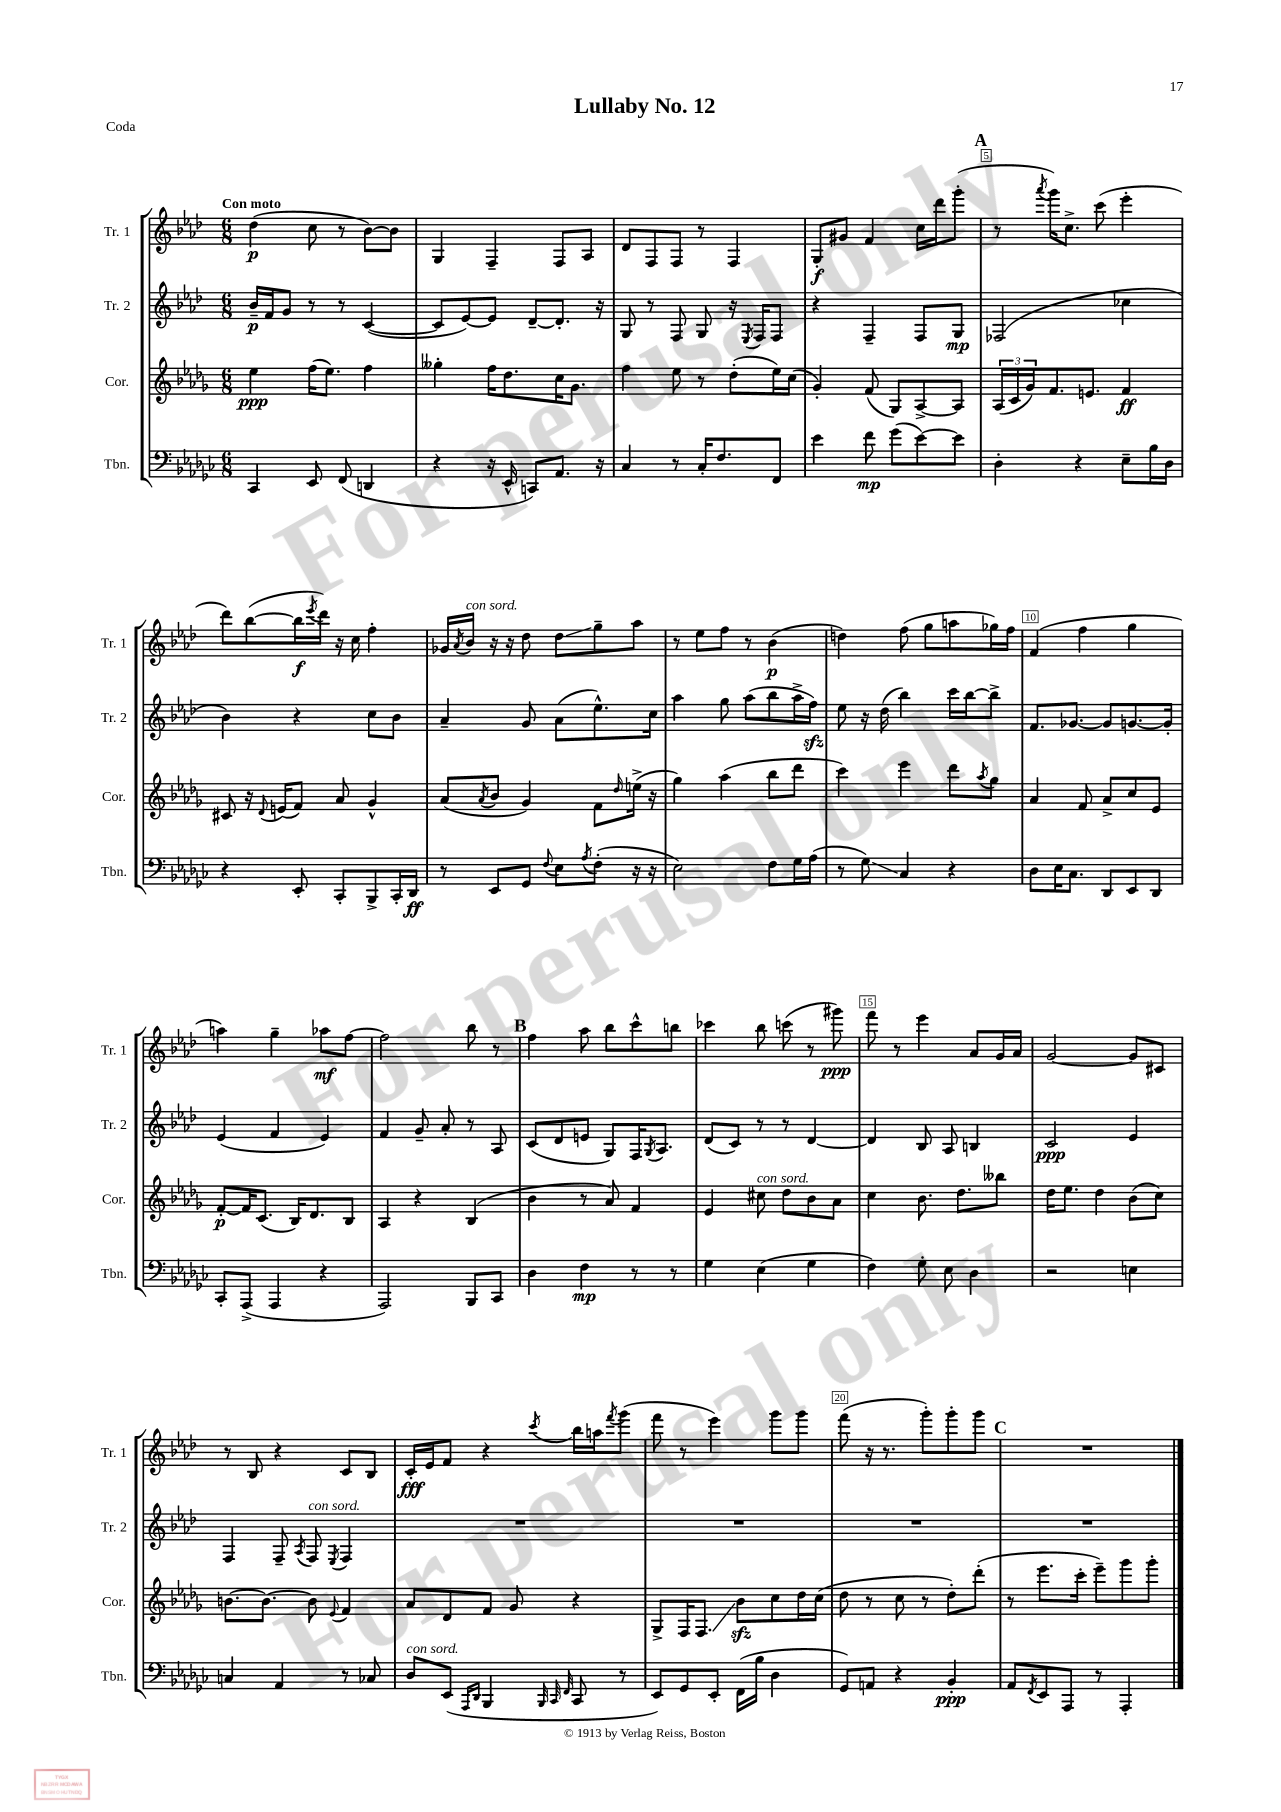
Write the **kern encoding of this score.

**kern	**kern	**kern	**kern
*staff4	*staff3	*staff2	*staff1
*clefF4	*clefG2	*clefG2	*clefG2
*k[b-e-a-d-g-c-]	*k[b-e-a-d-g-]	*k[b-e-a-d-]	*k[b-e-a-d-]
*M6/8	*M6/8	*M6/8	*M6/8
4CC-	4ee-	16b-~	(4dd-
.	.	16f	.
.	.	8g	.
8EE-	(16ff	8r	8cc
.	8.ee-)	.	.
(8FF	.	8r	8r
4DD	4ff	([4c	[8b-)
.	.	.	8b-]
=	=	=	=
4r	4gg--'	8c]	4G
.	.	[8e-)	.
16r	16ff	8e-]	4F~
16EE-^^	8.dd-	.	.
8CC)	.	[8d-~	.
8.AA-	16cc	8.d-']	8F
.	8.g-	.	.
.	.	.	8A-
16r	.	16r	.
=	=	=	=
4C-	4ff	8G	8d-
.	.	8r	8F
8r	8ee-	8F	8F
16C-'	8r	8G	8r
8.F	.	.	.
.	(8dd-'	16r	4F
.	.	8qE-	.
.	.	16F	.
8FF	16ee-)	8F	.
.	(16cc	.	.
=	=	=	=
4e-	4g-')	4r	8G'
.	.	.	8g#
8f	(8f	4F~	4f
(8g-	8G-)	.	.
[8e-)	[8A-^	8F	16cc
.	.	.	16ddd-
8e-]	8A-]	8G	(8ggg'
=	=	=	=
4D-'	(24A-	(2F-	8r
.	24c	.	.
.	24g-)	.	.
.	.	.	8qaaa-
.	8.f	.	16ggg)
.	.	.	8.cc^
4r	.	.	.
.	8.e	.	.
.	.	.	(8ccc
8E-~	4f	4cc-	4eee-'
16B-	.	.	.
16D-	.	.	.
=	=	=	=
4r	8c#	4b-)	8ddd-)
.	16r	.	([8bb-
.	8qqd-	.	.
.	(16e	.	.
8EE-'	8f)	4r	16bb-]
.	.	.	8qeee-
.	.	.	16ddd-)
8CC-'	8a-	.	16r
.	.	.	16cc
8BBB-^	4g-^^	8cc	4ff'
16CC-'	.	8b-	.
16DD-	.	.	.
=	=	=	=
8r	(8a-	4a-~	16g-
.	.	.	8qa-
.	.	.	16b-
.	8qa-	.	.
8EE-	8b-	.	16r
.	.	.	16r
8GG-	4g-)	8g	8dd-
8qqF	.	.	.
8E-	.	(8a-	8dd-
8qA-	.	.	.
(8F'	8f	8.ee-^^)	8gg~
.	16qqdd-	.	.
16r	(16ee^	.	8aa-
16r	16r	16cc	.
=	=	=	=
2E-)	4gg-)	4aa-	8r
.	.	.	8ee-
.	(4aa-	8gg	8ff
.	.	(8aa-	8r
8F	8bb-	8bb-	(4b-
16G-	8ddd-	16aa-^	.
(16A-	.	16ff)	.
=	=	=	=
8r	4ccc)	8ee-	4dd)
8G-)	.	16r	.
.	.	(16dd-	.
4C-	4eee-	4bb-)	(8ff
.	.	.	8gg
4r	8ddd-	16ccc	8aa
.	.	[16bb-	.
.	8qaa-	.	.
.	8gg-	8bb-^]	16gg-)
.	.	.	16ff
=	=	=	=
8D-	4a-	8.f	(4f
16E-	.	.	.
8.C-	.	[8.g-	.
.	8f	.	4ff
8DD-	8a-^	8g-]	.
8EE-	8cc	[8.g	4gg
8DD-	8e-	.	.
.	.	16g']	.
=	=	=	=
8CC-'	[8f'	(4e-	4aa)
(8AAA-^	16f]	.	.
.	(8.c	.	.
4AAA-	.	4f	4gg~
.	16B-)	.	.
.	8.d-	.	.
4r	.	4e-)	8aa-
.	8B-	.	[8ff
=	=	=	=
2AAA-)	4A-	4f	2ff]
.	4r	8g~	.
.	.	8a-'	.
8BBB-	(4B-	8r	8bb-
8CC-	.	8A-	8r
=	=	=	=
4D-	4b-	(8c	4ff
.	.	8d-	.
4F	8r	8e	8aa-
.	8a-)	8G)	8bb-
8r	4f	16F	8ccc^^
.	.	8qG	.
.	.	8.A-	.
8r	.	.	8bb
=	=	=	=
4G-	4e-	(8d-	4ccc-
.	.	8c)	.
(4E-	8cc#	8r	8bb-
.	8dd-	8r	(8ccc
4G-	8b-	[4d-	8r
.	8a-	.	8ggg#)
=	=	=	=
4F)	4cc	4d-]	8fff
.	.	.	8r
8G-'	8.b-	8B-	4eee-
8E-	.	8A-	.
.	8.dd-	.	.
4D-	.	4B	8a-
.	8bb--	.	16g
.	.	.	16a-
=	=	=	=
2r	16dd-	2c	[2g
.	8.ee-	.	.
.	4dd-	.	.
4E	(8b-	4e-	8g]
.	8cc)	.	8c#
=	=	=	=
4C	[8.b	4F	8r
.	.	.	8B-
.	8.b_	.	.
4AA-	.	8F~	4r
.	.	8qA-	.
.	8b]	8F	.
.	8qqe-	8qE-	.
8r	4f	4F	8c
8C-	.	.	8B-
=	=	=	=
8D-	8a-	2.r	16c'
.	.	.	16e-
(8EE-	8d-	.	8f
16qqAAA-	.	.	.
16qqDD-	.	.	.
4BBB-	8f	.	4r
.	8g-	.	.
32qqBBB-	.	.	.
32qqCC-	.	.	.
32qqFF	.	.	8qccc
8CC-	4r	.	16bb-
.	.	.	16aa
.	.	.	8qfff
8r	.	.	(8ggg
=	=	=	=
8EE-)	8G-^	2.r	8fff
8GG-	16F	.	8r
.	8.F	.	.
8EE-'	.	.	4eee-)
(16FF	8b-	.	.
16B-	.	.	.
4D-	8cc	.	8ggg
.	16dd-	.	8ggg
.	(16cc	.	.
=	=	=	=
8GG-)	8dd-	2.r	(8fff
8AA	8r	.	16r
.	.	.	8.r
4r	8cc	.	.
.	8r	.	8ggg')
4BB-'	8dd-')	.	8ggg'
.	(8ddd-'	.	8ggg
=	=	=	=
8AA-	8r	2.r	2.r
8qFF	.	.	.
8EE-	8.eee-	.	.
8AAA-	.	.	.
.	16ccc'	.	.
8r	8eee-~)	.	.
4AAA-'	8ggg-	.	.
.	8ggg-'	.	.
==	==	==	==
*-	*-	*-	*-
